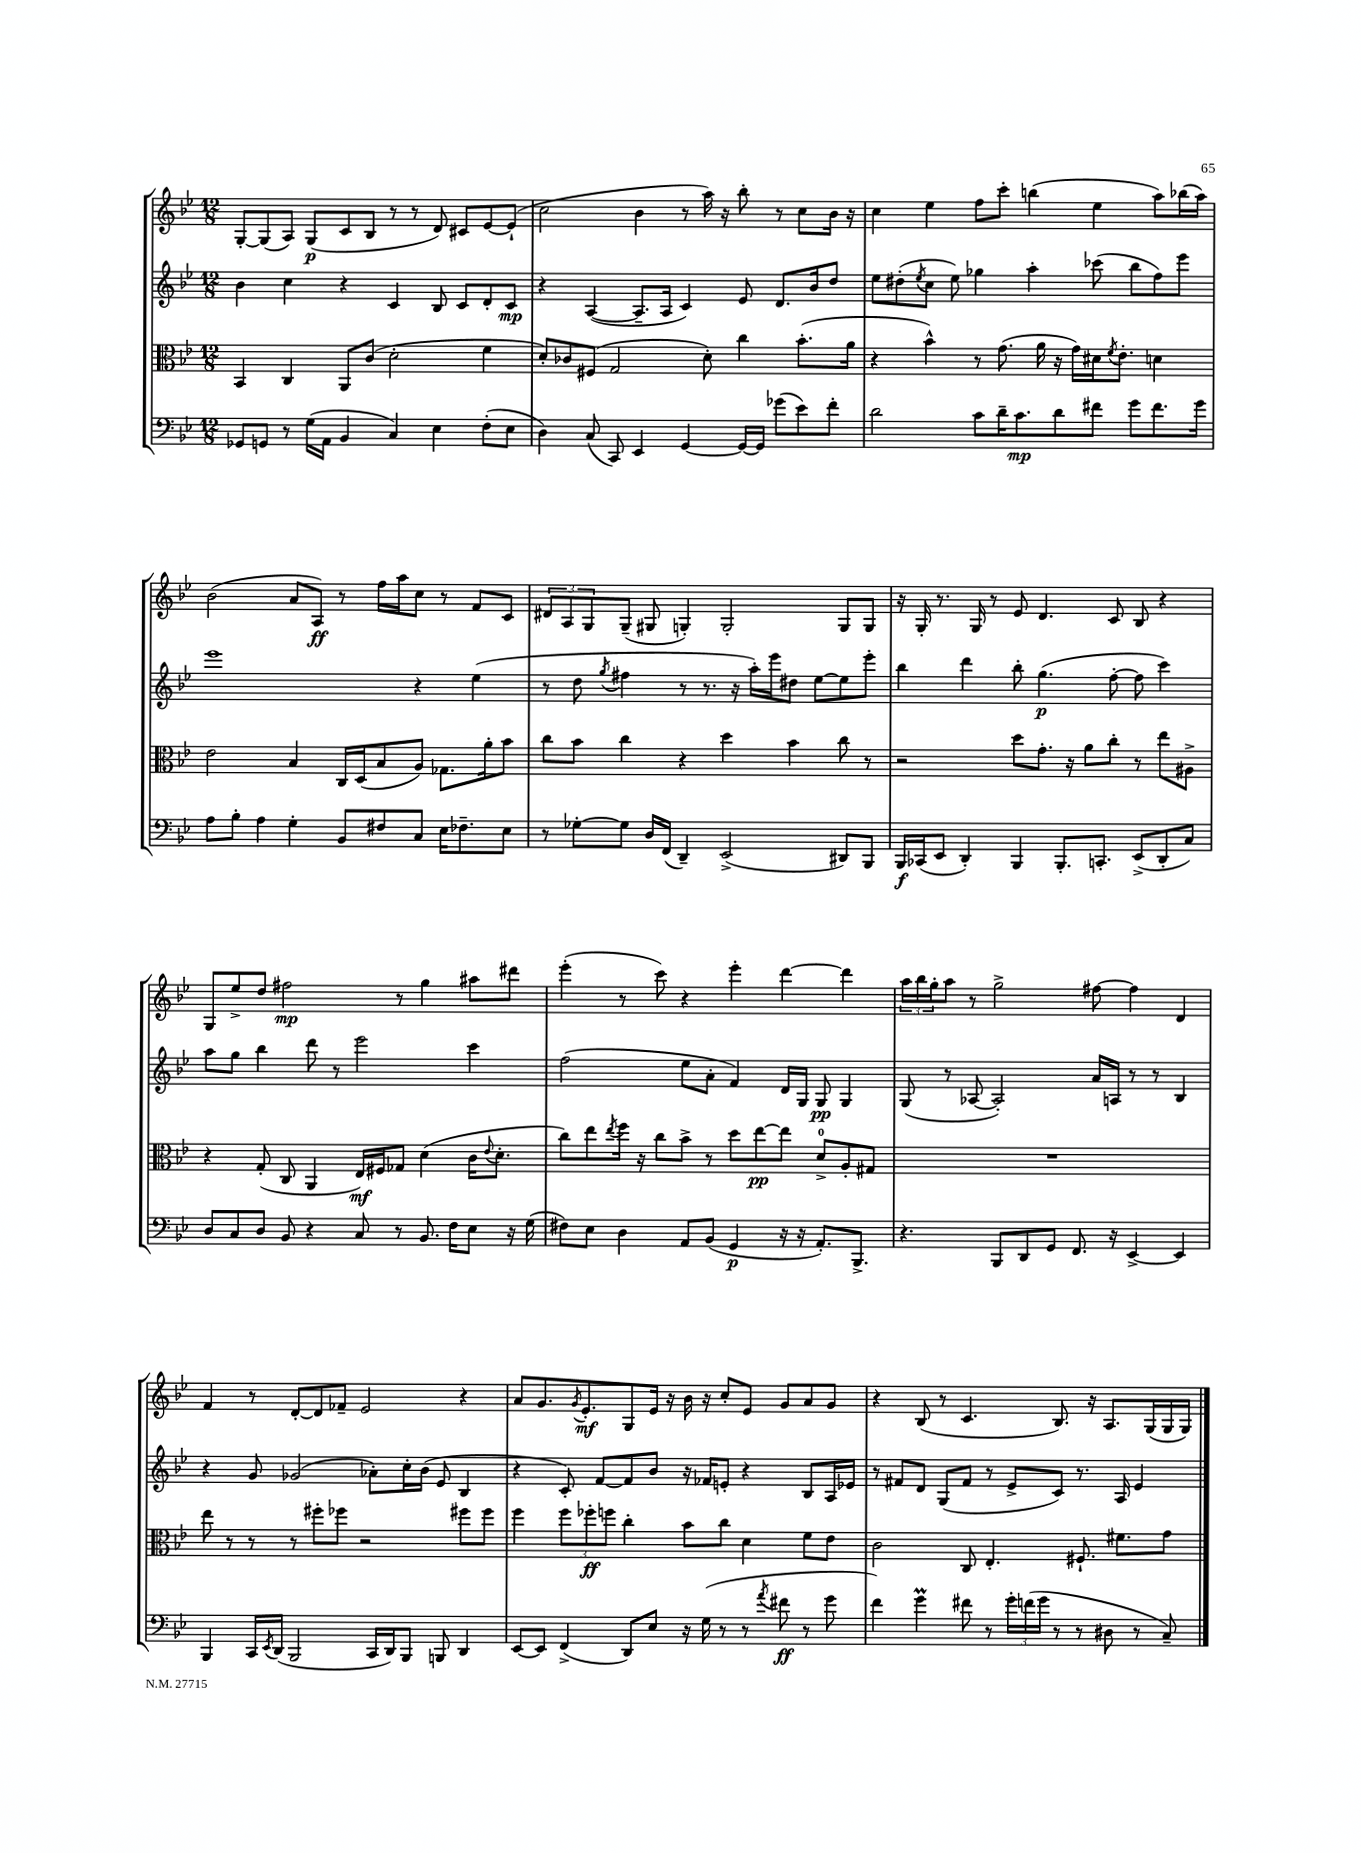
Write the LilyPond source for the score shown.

<<
\new StaffGroup <<
\new Staff = "s0" {
    \clef treble \key bes \major \numericTimeSignature \time 12/8
    g8~-. g8( a8) g8\p( c'8 bes8 r8 r8 d'8) cis'8 ees'8~ ees'8-!( |
    c''2 bes'4 r8 a''16) r16 bes''8-. r8 c''8 bes'16 r16 |
    c''4 ees''4 f''8 c'''8-. b''4( ees''4 a''8) bes''16( a''16) |
    bes'2( a'8 a8\ff) r8 f''16 a''16 c''8 r8 f'8 c'8 |
    \tuplet 3/2 { dis'8 a8 g8 } g8--( gis8 g4-.) g2-. g8 g8 |
    r16 g16-. r8. g16 r8 ees'8 d'4. c'8 bes8 r4 |
    g8 ees''8-> d''8 fis''2\mp r8 g''4 ais''8 dis'''8 |
    ees'''4-.( r8 c'''8) r4 ees'''4-. d'''4~ d'''4 |
    \tuplet 3/2 { a''16 bes''16 g''16-. } a''8 r8 g''2-> fis''8~ fis''4 d'4 |
    f'4 r8 d'8~-. d'8 fes'8-- ees'2 r4 |
    a'8 g'8. \acciaccatura { g'8 } ees'8.-.\mf g8 ees'16 r16 bes'16 r16 c''8-. ees'8 g'8 a'8 g'8 |
    r4 bes8( r8 c'4. bes8.) r16 a8. g16( g16 g16) \bar "|." |
}
\new Staff = "s1" {
    \clef treble \key bes \major \numericTimeSignature \time 12/8
    bes'4 c''4 r4 c'4 bes8 c'8 d'8-. c'8\mp |
    r4 a4~( a8.-- a16 c'4) ees'8 d'8. bes'16 d''8 |
    ees''8 dis''8-.( \acciaccatura { ees''8 } c''8 ees''8) ges''4 a''4-. ces'''8( bes''8 f''8) ees'''8 |
    ees'''1 r4 ees''4( |
    r8 d''8 \acciaccatura { g''8 } fis''4 r8 r8. r16 a''16-.) ees'''16 dis''8 ees''8~ ees''8 ees'''8-. |
    bes''4 d'''4 bes''8-. g''4.\p( f''8~-. f''8 c'''4) |
    a''8 g''8 bes''4 d'''8 r8 ees'''2 c'''4 |
    f''2( ees''8 a'8-. f'4) d'16 g16 g8\pp g4 |
    g8( r8 aes8~ aes2-.) a'16 a16 r8 r8 bes4 |
    r4 g'8 ges'2( aes'8-.) c''16-. bes'16( ees'8 bes4 |
    r4 c'8-.) f'8~ f'8 bes'8 r16 fes'16 e'8-. r4 bes8 a16 ees'16 |
    r8 fis'8 d'8 g8( fis'8 r8 ees'8-> c'8) r8. a16 ees'4 \bar "|." |
}
\new Staff = "s2" {
    \clef alto \key bes \major \numericTimeSignature \time 12/8
    bes,4 c4 a,8 c'8( d'2-. f'4 |
    d'8-.) ces'8 fis8( g2 d'8-.) c''4 bes'8.-.( a'16 |
    r4 bes'4-^) r8 g'8.( a'16 r16 g'16) dis'16 \acciaccatura { f'8 } ees'8.-. d'4 |
    ees'2 bes4 c16 d16( bes8 a8) ges8. a'16-. bes'8 |
    c''8 bes'8 c''4 r4 d''4 bes'4 c''8 r8 |
    r2 d''8 g'8.-. r16 a'8 c''8-. r8 ees''8 ais8-> |
    r4 g8-.( c8 a,4 ees16\mf) fis16 ges8 d'4( c'16 \appoggiatura { ees'8 } d'8.-. |
    c''8) ees''8 \acciaccatura { ees''8 } f''16 r16 c''8 bes'8-> r8 d''8 ees''8~\pp ees''8 d'8-0-> a8-. gis8 |
    R1. |
    ees''8 r8 r8 r8 fis''8-. fes''8 r2 fis''8 fis''8 |
    f''4 \tuplet 3/2 { f''8 fes''8-.\ff f''8 } c''4-. bes'8 c''8 d'4 f'8 ees'8 |
    c'2 c8 ees4.-. fis8.-! fis'8. g'8 \bar "|." |
}
\new Staff = "s3" {
    \clef bass \key bes \major \numericTimeSignature \time 12/8
    ges,8 g,8 r8 g16( a,16 bes,4 c4) ees4 f8-.( ees8 |
    d4) c8( c,8) ees,4 g,4~ g,16~ g,16 ges'8( ees'8) f'8-. |
    d'2 c'8 d'16-- c'8.\mp d'8 fis'8 g'8 fis'8. g'16 |
    a8 bes8-. a4 g4-. bes,8 fis8 c8 ees16 fes8.-- ees8 |
    r8 ges8~-. ges8 d16 f,16( d,4--) ees,2->( dis,8) bes,,8 |
    bes,,16\f ces,16( ees,8 d,4-.) bes,,4 bes,,8.-. c,8.-. ees,8->( d,8-. c8) |
    d8 c8 d8 bes,8 r4 c8 r8 bes,8. f16 ees8 r16 g16( |
    fis8) ees8 d4 a,8 bes,8( g,4\p r16 r16 a,8.-.) bes,,8.-> |
    r4. bes,,8 d,8 g,8 f,8. r16 ees,4~-> ees,4 |
    bes,,4 c,16 \acciaccatura { ees,8 } d,16( bes,,2 c,16 d,16) bes,,8 b,,8 d,4 |
    ees,8~ ees,8 f,4->( d,8) ees8 r16 g16( r8 r8 \acciaccatura { a'8 } fis'8\ff r8 g'8 |
    f'4) g'4\prall fis'8 r8 \tuplet 3/2 { g'16-. f'16( g'16 } r8 r8 dis8 r8 c8--) \bar "|." |
}
>>
>>
\layout { \context { \Score \remove "Bar_number_engraver" } }
